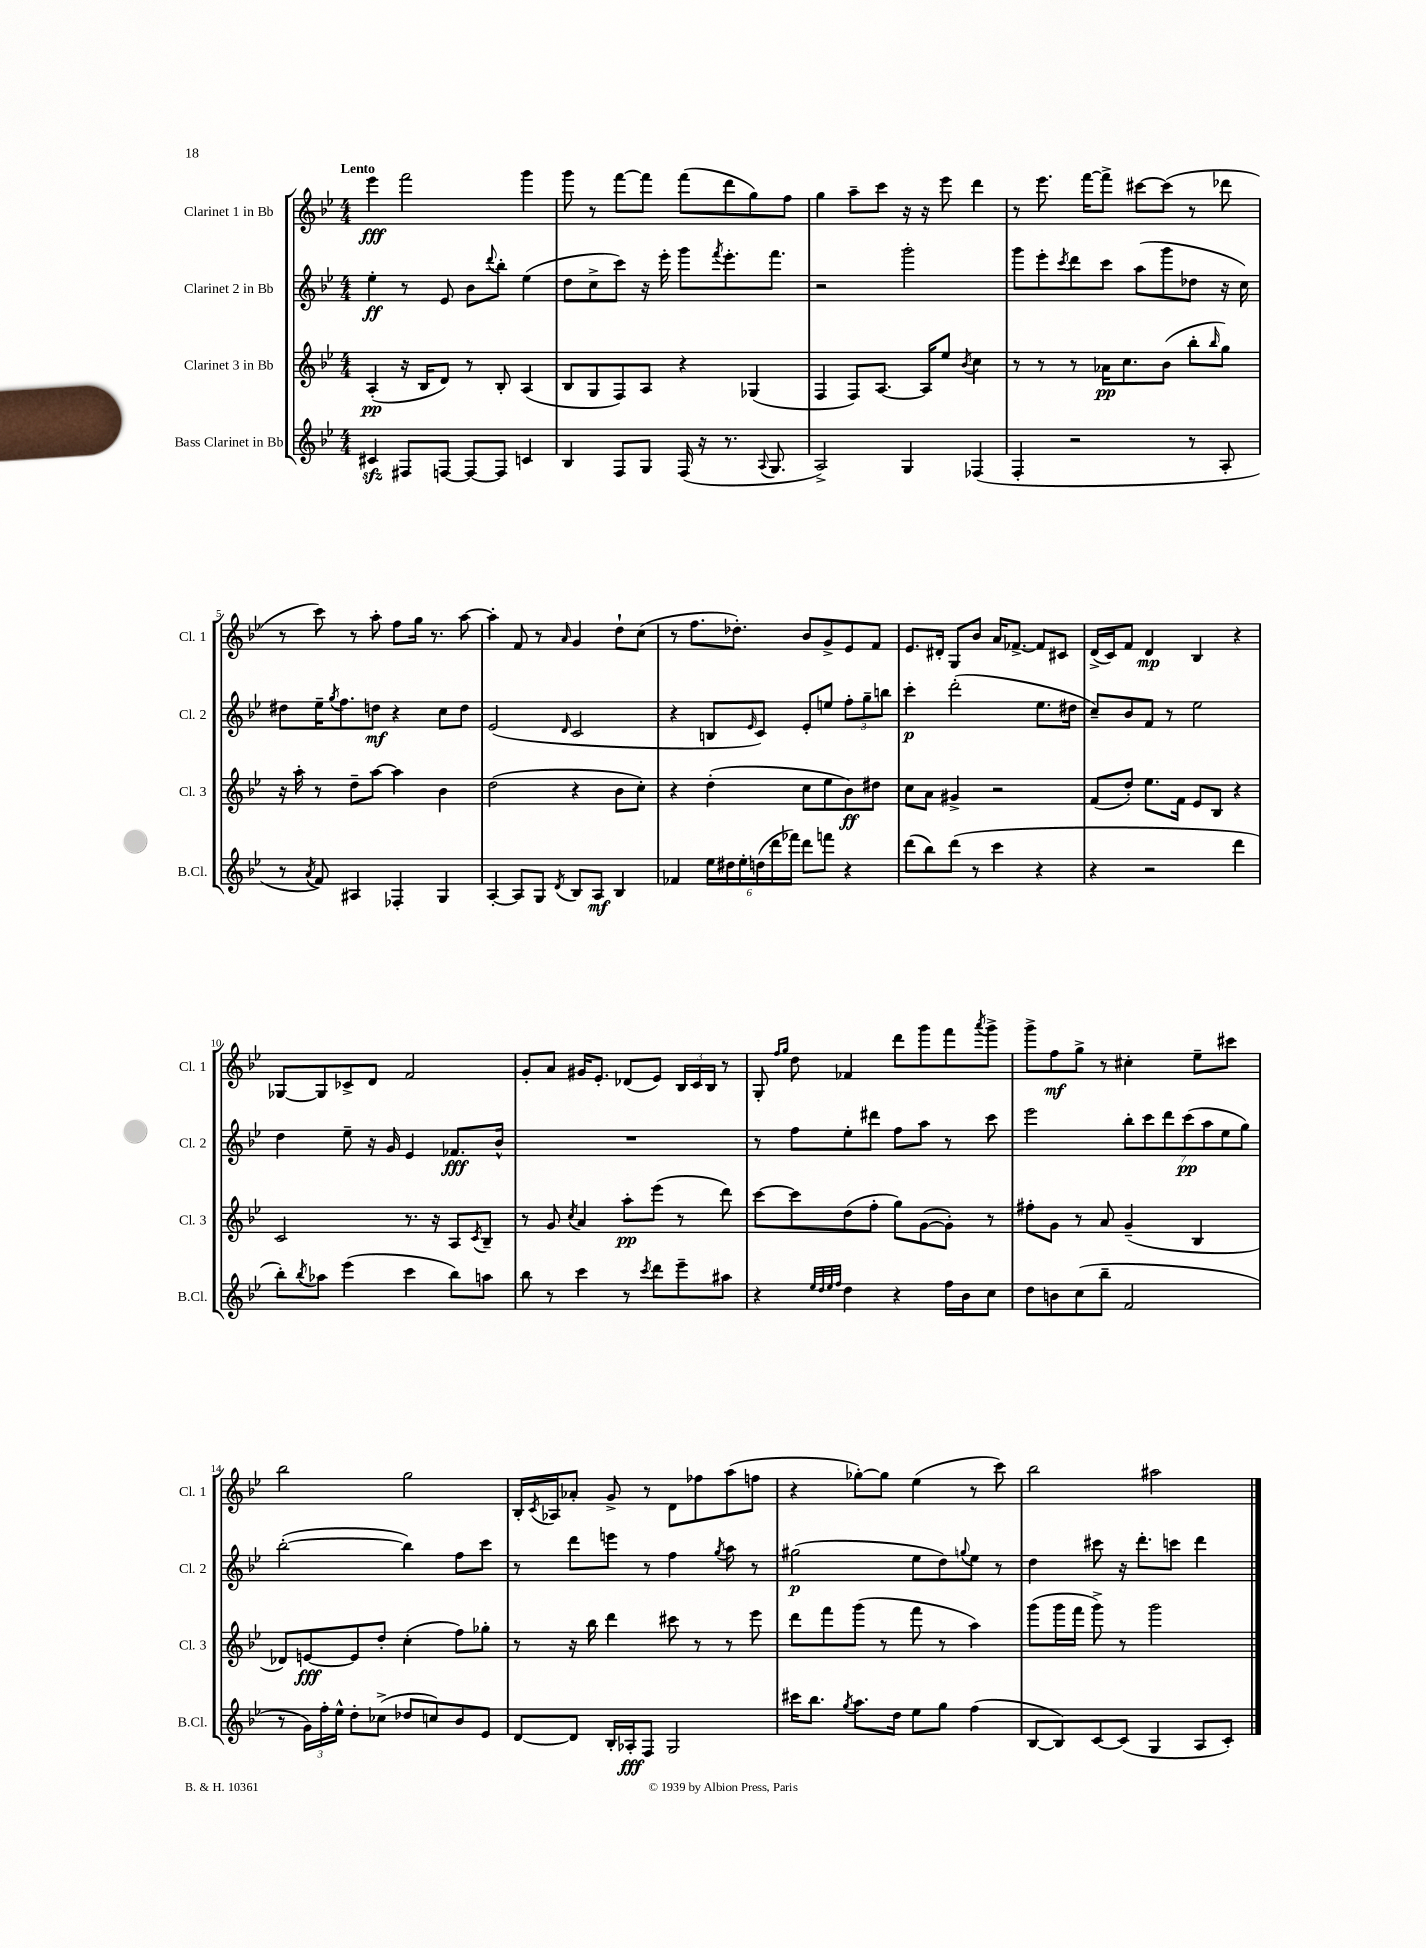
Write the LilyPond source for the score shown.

<<
\new StaffGroup <<
\new Staff = "s0" \with { instrumentName = "Clarinet 1 in Bb" shortInstrumentName = "Cl. 1" } {
    \clef treble \key bes \major \numericTimeSignature \time 4/4 \tempo "Lento"
    ees'''4\fff f'''2 g'''4 |
    g'''8 r8 f'''8~ f'''8 f'''8( d'''8 g''8) f''8 |
    g''4 a''8-- c'''8 r16 r16 ees'''8 d'''4 |
    r8 ees'''8. f'''16~ f'''8-> cis'''8~ cis'''8( r8 des'''8 |
    r8 c'''8) r8 a''8-. f''8 g''16 r8. a''8~ |
    a''4-. f'8 r8 \grace { a'16 } g'4 d''8-! c''8( |
    r8 f''8. des''8.-.) bes'8 g'8-> ees'8 f'8 |
    ees'8. dis'16-. g8 bes'8 a'16 fes'8.~-> fes'8 cis'8 |
    d'16->( c'16) f'8 d'4\mp bes4 r4 |
    ges8~ ges8 ces'8-> d'8 f'2 |
    g'8-. a'8 gis'16 ees'8.-. des'8( ees'8) \tuplet 3/2 { bes16 c'16 bes16 } r8 |
    g8-. \grace { f''16 g''16 } d''8 fes'4 d'''8 g'''8 f'''8 \acciaccatura { a'''8 } g'''8-> |
    g'''8-> f''8\mf g''8-> r8 cis''4-. ees''8-- cis'''8 |
    bes''2 g''2 |
    bes16-. \acciaccatura { c'8 } aes16 aes'8-. g'8-> r8 d'8 fes''8 a''8( f''8 |
    r4 ges''8~-.) ges''8 ees''4( r8 c'''8) |
    bes''2 ais''2 \bar "|." |
}
\new Staff = "s1" \with { instrumentName = "Clarinet 2 in Bb" shortInstrumentName = "Cl. 2" } {
    \clef treble \key bes \major \numericTimeSignature \time 4/4
    ees''4-.\ff r8 ees'8 bes'8 \appoggiatura { d'''8 } bes''8-. ees''4( |
    d''8 c''8-> c'''8) r16 ees'''16-. g'''8 \acciaccatura { f'''8 } ees'''8.-. f'''8. |
    r2 g'''2-. |
    g'''8 ees'''8-. \acciaccatura { c'''8 } d'''8 c'''8 a''8( g'''8 des''8 r16 c''16) |
    dis''8 ees''16-- \acciaccatura { g''8 } f''8. d''8\mf r4 c''8 d''8 |
    ees'2( \grace { d'16 } c'2 |
    r4 b8 \grace { ees'16 } c'8) ees'8-. e''8 \tuplet 3/2 { f''8-. g''8-- b''8 } |
    c'''4-.\p d'''2-.( ees''8. dis''16 |
    c''8--) bes'8 f'8 r8 ees''2 |
    d''4 ees''8-- r16 g'16 ees'4 fes'8.\fff bes'16-^ |
    R1 |
    r8 f''8 ees''8-. dis'''8 f''8 a''8 r8 c'''8 |
    ees'''2 \tuplet 7/4 { bes''8-. c'''8 d'''8 c'''8\pp( a''8 ees''8 g''8) } |
    bes''2~-.( bes''4) f''8 c'''8 |
    r8 d'''8 e'''8 r8 f''4 \acciaccatura { g''8 } a''8 r8 |
    gis''2\p( ees''8 d''8) \appoggiatura { g''8 } ees''8 r8 |
    d''4 cis'''8 r16 d'''8.-. c'''8 d'''4 \bar "|." |
}
\new Staff = "s2" \with { instrumentName = "Clarinet 3 in Bb" shortInstrumentName = "Cl. 3" } {
    \clef treble \key bes \major \numericTimeSignature \time 4/4
    a4-.\pp( r16 bes16 d'8) r8 bes8-. a4( |
    bes8 g8 f8) a8 r4 ges4( |
    f4 f8) a8.~ a16 ees''8 \acciaccatura { bes'8 } c''4 |
    r8 r8 r8 aes'16\pp c''8. bes'8( bes''8-. \grace { bes''16 } g''8) |
    r16 a''16-. r8 d''8-- a''8~ a''4 bes'4 |
    d''2( r4 bes'8 c''8-.) |
    r4 d''4-.( c''8 ees''8 bes'8\ff) dis''8 |
    c''8 a'8 gis'4-> r2 |
    f'8( d''8-.) ees''8. f'16 ees'8 bes8 r4 |
    c'2 r8. r16 a8 \acciaccatura { c'8 } bes8-- |
    r8 g'8 \acciaccatura { c''8 } a'4 a''8-.\pp ees'''8( r8 d'''8) |
    c'''8~ c'''8 d''8( f''8-. g''8) g'8~( g'8-.) r8 |
    fis''8-. g'8 r8 a'8 g'4--( bes4 |
    des'8) e'8~\fff e'8 d''8-. c''4-.( f''8) ges''8-. |
    r8 r16 bes''16 d'''4 cis'''8 r8 r8 ees'''8 |
    d'''8 f'''8 g'''8( r8 f'''8 r8 a''4) |
    g'''8( g'''16 f'''16 g'''8->) r8 g'''2 \bar "|." |
}
\new Staff = "s3" \with { instrumentName = "Bass Clarinet in Bb" shortInstrumentName = "B.Cl." } {
    \clef treble \key bes \major \numericTimeSignature \time 4/4
    cis'4\sfz fis8 f8~ f8~ f8 c'4 |
    bes4 f8 g8 f16( r16 r8. \appoggiatura { a8 } g8. |
    a2->) g4 fes4( |
    f4-. r2 r8 a8-. |
    r8 \acciaccatura { a'8 } f'8) ais4 fes4-. g4 |
    a4~-. a8 g8 \acciaccatura { d'8 } bes8 a8\mf bes4 |
    fes'4 \tuplet 6/4 { ees''16 dis''16 ees''16-. d''16( d'''16 fes'''16) } d'''8 f'''8 r4 |
    d'''8( bes''8) d'''8( r8 c'''4 r4 |
    r4 r2 d'''4 |
    bes''8-.) \acciaccatura { bes''8 } aes''8 ees'''4( c'''4 bes''8) a''8 |
    bes''8 r8 c'''4 r8 \acciaccatura { c'''8 } d'''8 ees'''8-- ais''8 |
    r4 \grace { ees''32 d''32 ees''32 f''32 } d''4 r4 f''16 bes'16 c''8 |
    d''8 b'8 c''8( bes''8-- f'2 |
    r8 \tuplet 3/2 { g'16) f''16-. ees''16-^ } d''8-. ces''8->( des''8 c''8) bes'8 ees'8 |
    d'8~ d'8 bes16-. aes16-.\fff f8 g2 |
    cis'''16 bes''8. \acciaccatura { g''8 } a''8. d''16 ees''8 g''8 f''4( |
    bes8~ bes8) c'8~ c'8( g4 a8 c'8-.) \bar "|." |
}
>>
>>
